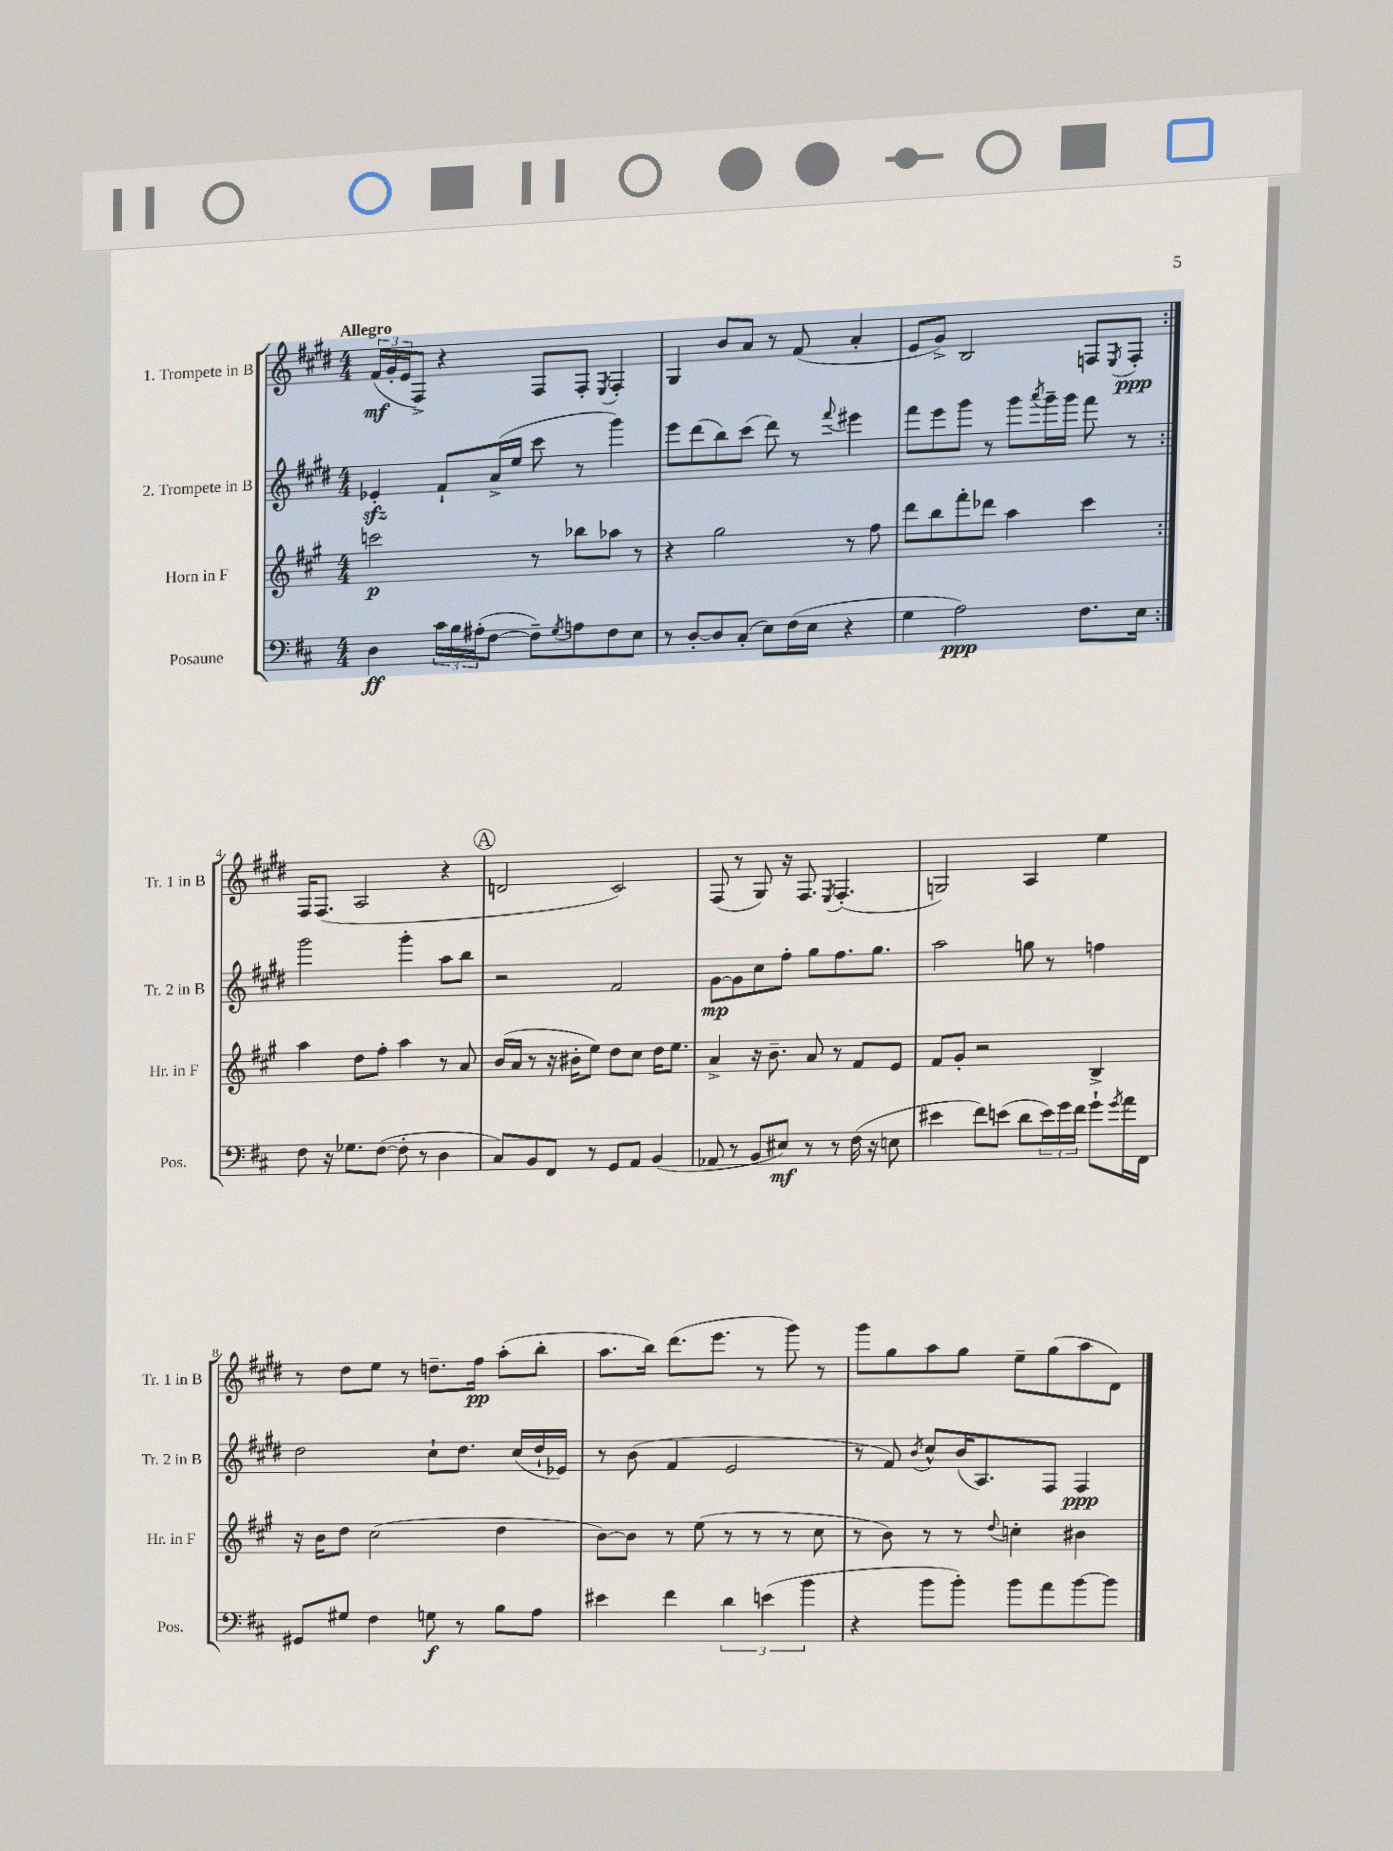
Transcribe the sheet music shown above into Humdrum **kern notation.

**kern	**kern	**kern	**kern
*staff4	*staff3	*staff2	*staff1
*clefF4	*clefG2	*clefG2	*clefG2
*k[f#c#]	*k[f#c#g#]	*k[f#c#g#d#]	*k[f#c#g#d#]
*M4/4	*M4/4	*M4/4	*M4/4
4D	2ccc	4e-'	(24f#
.	.	.	24g#'
.	.	.	24e
.	.	.	8F#^)
24c#	.	8f#`	4r
24B	.	.	.
(24A#'	.	.	.
[8F#	.	(16a^	.
.	.	16ee	.
8F#~])	8r	8ccc#	8F#
8qG	.	.	.
8A	8bb-	8r	8F#'
.	.	.	8qE
8F#	8aa-	4ggg#)	4F#'
8E	8r	.	.
=	=	=	=
8r	4r	8eee	4G#
[8D'	.	(8ddd#	.
8D]	2gg#	8bb)	8b
(8C#'	.	(8ccc#	8a
8E)	.	8ddd#)	8r
(16F#	.	8r	(8f#
16E	.	.	.
.	.	8qqfff#	.
4r	8r	4eee#	4a'
.	8ff#	.	.
=	=	=	=
4G	8ddd	8fff#	8e
.	8bb	8eee	8g#^)
2A)	8fff#'	8ggg#	2B
.	8ddd-	8r	.
.	4aa	8ggg#	.
.	.	8qaaa	.
.	.	16ggg#~	.
.	.	16ggg#	.
8.F#	4ccc#	8fff#	8F
.	.	.	8qE
.	.	8r	8F'
16E	.	.	.
=:|!	=:|!	=:|!	=:|!
8F#	4aa	2ggg#	16F#
.	.	.	(8.F#
16r	.	.	.
8.G-	.	.	.
.	8dd	.	2A
([8F#	8ff#'	.	.
8F#']	4aa	4ggg#'	.
8r	.	.	.
4D	8r	8aa	4r
.	8a	8bb	.
=	=	=	=
8C#)	(16b	2r	2d
.	16a	.	.
8BB	8r	.	.
8FF#	16r	.	.
.	16b#'	.	.
8r	8ee)	.	.
8GG	8dd	2f#	2c#)
8AA	8cc#	.	.
(4BB	16dd	.	.
.	8.ee	.	.
=	=	=	=
8AA-	4a^	[8g#	(8F#
8r	.	8g#]	8r
8BB	16r	8cc#	8G#)
.	8.b~	.	.
8E#)	.	8ff#'	16r
.	.	.	8.F#
8r	8a	8gg#	.
.	.	.	8qE
8r	8r	8.ff#	(4.F#'
(16F#	8f#	.	.
16r	.	8.gg#	.
8E	8e	.	.
=	=	=	=
4e#	8f#	2aa	2G)
.	8g#'	.	.
8f#)	2r	.	.
(8e	.	.	.
8d	.	8gg	4A
24e)	.	8r	.
24g	.	.	.
24f#	.	.	.
8g`	4B^	4ff	4ee
8qg	.	.	.
16a	.	.	.
16FF#	.	.	.
=	=	=	=
8GG#	16r	2dd#	8r
.	16b	.	.
8G#	8dd	.	8dd#
4F#	(2cc#	.	8ee
.	.	.	8r
8G	.	8cc#`	8.dd~
8r	.	8.dd#	.
.	.	.	16ff#
8B	4dd	.	(8aa'
.	.	(16cc#	.
8A	.	16dd#`	8bb'
.	.	16e-)	.
=	=	=	=
4e#	[8b)	8r	8.aa
.	8b]	(8b	.
.	.	.	16bb)
4f#	8r	4f#	(8.ddd#
.	(8ee	.	.
.	.	.	8.eee
6d	8r	2e	.
.	8r	.	8r
(6e	.	.	.
.	8r	.	8ggg#)
6b	.	.	.
.	8cc#	.	8r
=	=	=	=
4r	8r	8r	8ggg#
.	8b)	8f#)	8gg#
.	.	8qb	.
8b	8r	8cc#^^	8aa
8b')	8r	(16b	8gg#
.	.	8.A)	.
.	8qqdd	.	.
8b	4cc'	.	8ee~
8a	.	8F#	(8gg#
[8b	4b#	4F#	8aa
8b]	.	.	8d#)
==	==	==	==
*-	*-	*-	*-
